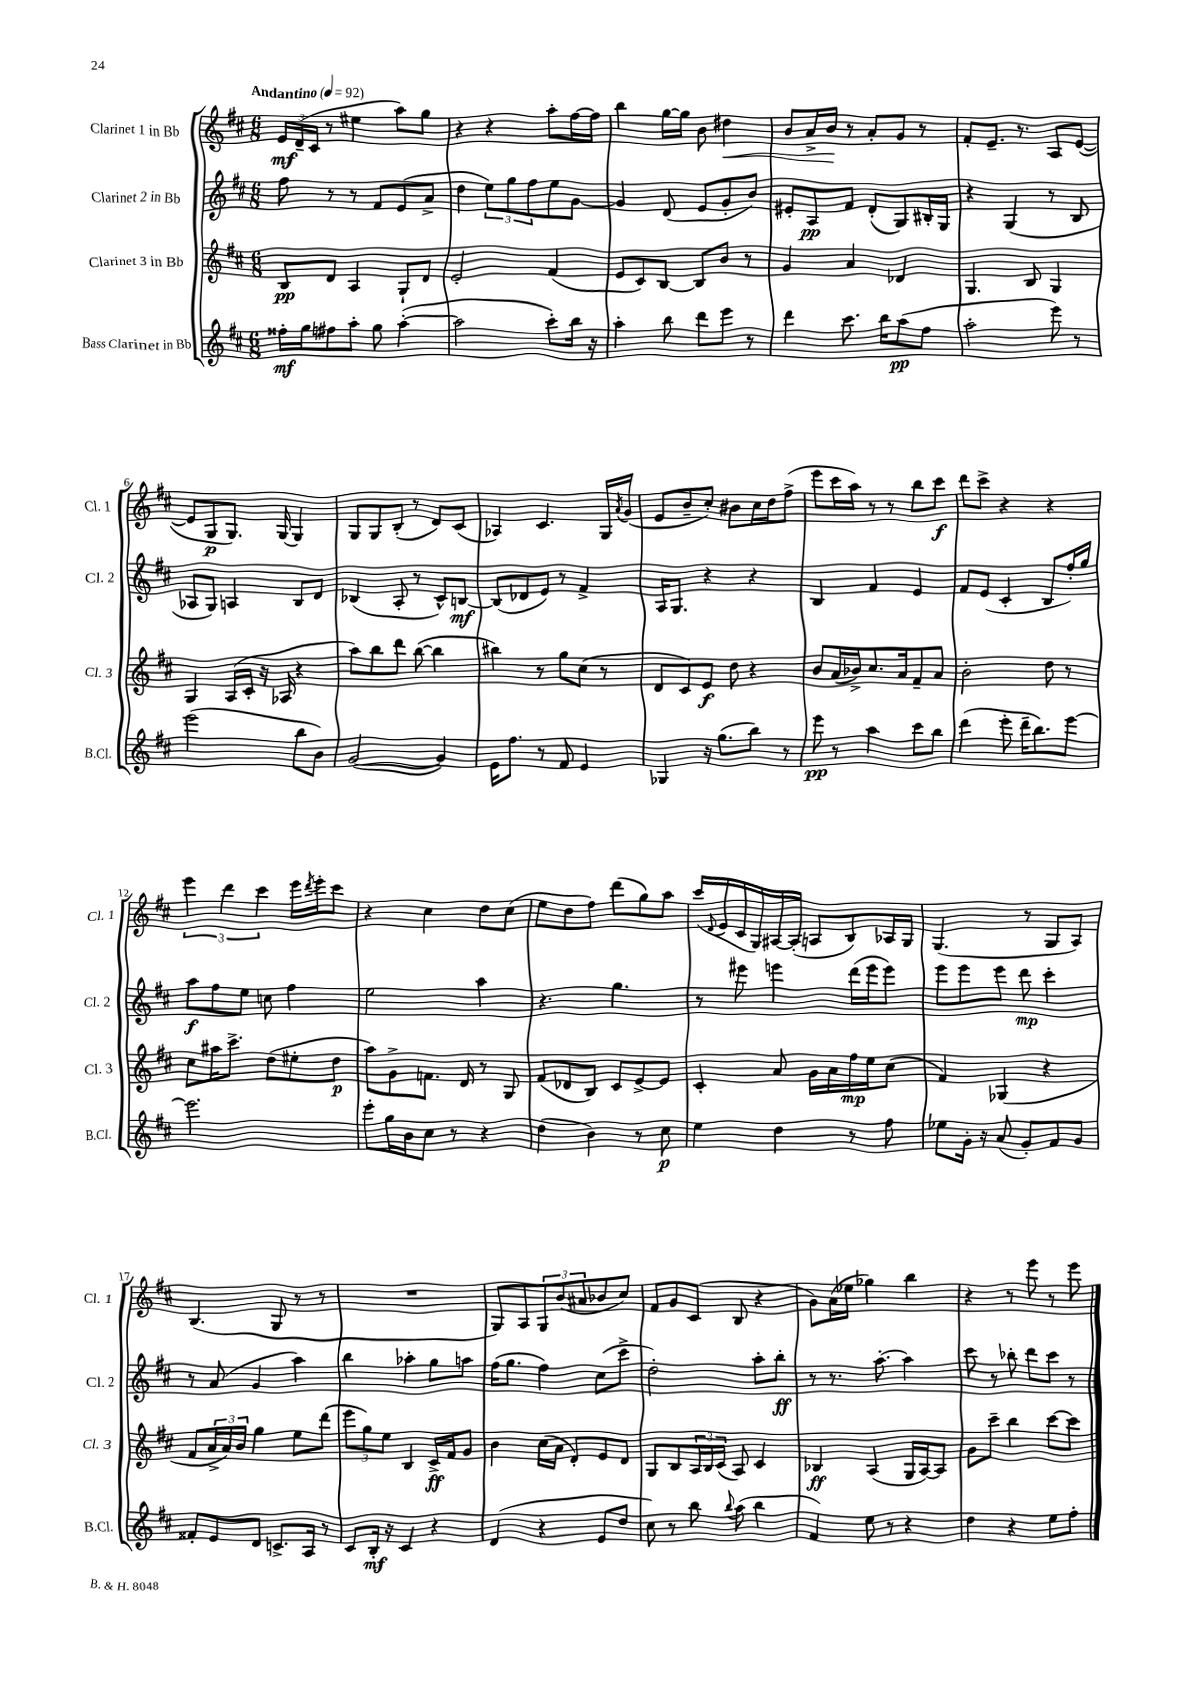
<<
\new StaffGroup <<
\new Staff = "s0" \with { instrumentName = "Clarinet 1 in Bb" shortInstrumentName = "Cl. 1" } {
    \clef treble \key d \major \numericTimeSignature \time 6/8 \tempo "Andantino" 4 = 92
    \tuplet 3/2 { e'16\mf d'16--( cis'16 } r8 eis''4 a''8) g''8 |
    r4 r4 a''8-. fis''16~ fis''16 |
    b''4 g''16~ g''16 b'8 dis''4\< |
    b'8 a'16-> b'16\! r8 a'8-. g'8 r8 |
    fis'8-. e'8.-- r8. a8 e'8~( |
    e'8 g8\p g8.) g16~ g4 |
    g8 g8 b8-.( r8 d'8) cis'8( |
    aes4) cis'4. g16 \acciaccatura { a'8 } g'16( |
    e'8 b'8-- cis''8-.) bis'8 cis''16 d''16 fis''8->( |
    e'''8 cis'''16 a''16) r8 r8 b''8 cis'''8\f |
    d'''8 cis'''8-> r4 r4 |
    \tuplet 3/2 { e'''4 d'''4 cis'''4 } e'''16 \acciaccatura { d'''8 } e'''16-. cis'''8 |
    r4 cis''4 d''8 cis''8( |
    e''8 d''8 fis''8) d'''8( g''8) a''8 |
    cis'''16( \appoggiatura { d'8 } e'16 cis'16 g16) ais16~ ais16-.( a8 b8) aes16 g16 |
    g4.( r8 g8 a8) |
    b4.( g8 r8 r8 |
    R2. |
    g8) a8 \tuplet 3/2 { g8 b'8( ais'8 } bes'8 cis''8) |
    fis'8 g'8 cis'8( b8 r4 |
    g'8) a'16( ees''16 ges''4) b''4 |
    r4 r8 e'''8 r8 e'''8 \bar "|." |
}
\new Staff = "s1" \with { instrumentName = "Clarinet 2 in Bb" shortInstrumentName = "Cl. 2" } {
    \clef treble \key d \major \numericTimeSignature \time 6/8
    fis''8 r8 r8 fis'8 e'8( a'8-> |
    d''4 \tuplet 3/2 { e''8) g''8 fis''8 } e''8 g'8~ |
    g'4 d'8( e'8 g'8-. b'8) |
    eis'8-. a8\pp fis'8 d'8-.( g8) bis16-. g16 |
    r4 g4( r8 b8 |
    aes8 g8) a4 b8 d'8 |
    bes4( a8-. r8 cis'8-^) b8~\mf |
    b8( des'8 e'8) r8 fis'4-> |
    a16 g8. r4 r4 |
    b4 fis'4 e'4 |
    fis'8 e'8( cis'4-. b8 fis''16-.) g''16 |
    a''8\f fis''8 e''8 c''8 fis''4 |
    e''2 a''4 |
    r4. g''4. |
    r8 eis'''8 e'''4 d'''16( e'''16 e'''8) |
    e'''8 e'''8 e'''8 d'''8\mp cis'''4-. |
    r8 a'8( g'4 a''4) |
    b''4 aes''4-. g''8 a''8 |
    fis''16( g''8. fis''4) cis''8( cis'''8-> |
    d''2-.) a''8-. b''8-.\ff |
    r8 r8. a''8.~-. a''4 |
    cis'''8 r8 bes''8-. d'''8 cis'''8 r8 \bar "|." |
}
\new Staff = "s2" \with { instrumentName = "Clarinet 3 in Bb" shortInstrumentName = "Cl. 3" } {
    \clef treble \key d \major \numericTimeSignature \time 6/8
    b8\pp d'8 a4 g8-! d'8 |
    e'2-. fis'4( |
    e'8 cis'8) b8~ b8 b'8 r8 |
    g'4 a'4 des'4 |
    g4. b8 g4 |
    g4 a16( cis'16-. r16 aes16 r4 |
    a''8) b''8 d'''8 b''8~( b''4 |
    bis''4) r8 g''8 cis''8( r8 |
    d'8 cis'8) e'8\f d''8 r4 |
    b'8 a'16( bes'16->) cis''8. a'16 fis'8-- a'8 |
    b'2-. d''8 r8 |
    cis''8 ais''16 cis'''8.-> d''8( eis''8-. d''8\p |
    a''8) g'8-> f'8. d'16 r8 g8 |
    fis'8( des'8 b8) cis'8 e'8~-> e'8 |
    cis'4-. a'8 g'16 a'16 fis''16\mp e''16 cis''8( |
    fis'4) ges4( r4 |
    fis'8 \tuplet 3/2 { a'16-> a'16) b'16 } g''4 e''8 d'''8( |
    \tuplet 3/2 { e'''8 g''8) e''8 } b4 cis'16->\ff fis'16 g'8 |
    b'4 cis''16( a'16 d'8-.) e'8 d'8 |
    g8 b8 \tuplet 3/2 { a16 b16 cis'16( } a8) cis'4 |
    bes4\ff a4( g16 a16~) a8 |
    g'8 cis'''8-- b''4 cis'''8~ cis'''8 \bar "|." |
}
\new Staff = "s3" \with { instrumentName = "Bass Clarinet in Bb" shortInstrumentName = "B.Cl." } {
    \clef treble \key d \major \numericTimeSignature \time 6/8
    fisis''16-.\mf g''16 fis''8 a''8-. g''8 a''4~-.( |
    a''2 cis'''8-.) b''16 r16 |
    a''4-. b''8 d'''8 e'''8 r8 |
    d'''4 cis'''8. b''16 a''8\pp( fis''8 |
    a''2-. e'''8) r8 |
    e'''2( b''8 b'8) |
    g'2~( g'4) |
    e'16 fis''8. r8 fis'8 e'4 |
    ges4 r16 g''8.( b''8) r8 |
    e'''8\pp r8 a''4 cis'''8 b''8 |
    d'''4( e'''8-. d'''16-- b''8.) e'''8~ |
    e'''2. |
    e'''8-. g''16 b'16 cis''8 r8 r4 |
    d''4( b'4) r8 cis''8\p |
    e''4 d''4 r8 fis''8 |
    ees''8 g'16-. r16 a'8( g'8-.) fis'8 g'8 |
    fisis'8-. e'8 d'8 c'8.-> a16 r8 |
    cis'8 b16-.\mf r16 cis'4 r4 |
    d'4( r4 e'8 d''8 |
    cis''8) r8 b''8 \appoggiatura { b''8 } a''8( b''4 |
    fis'4) e''8 r8 r4 |
    d''4 r4 e''8 fis''8-. \bar "|." |
}
>>
>>
